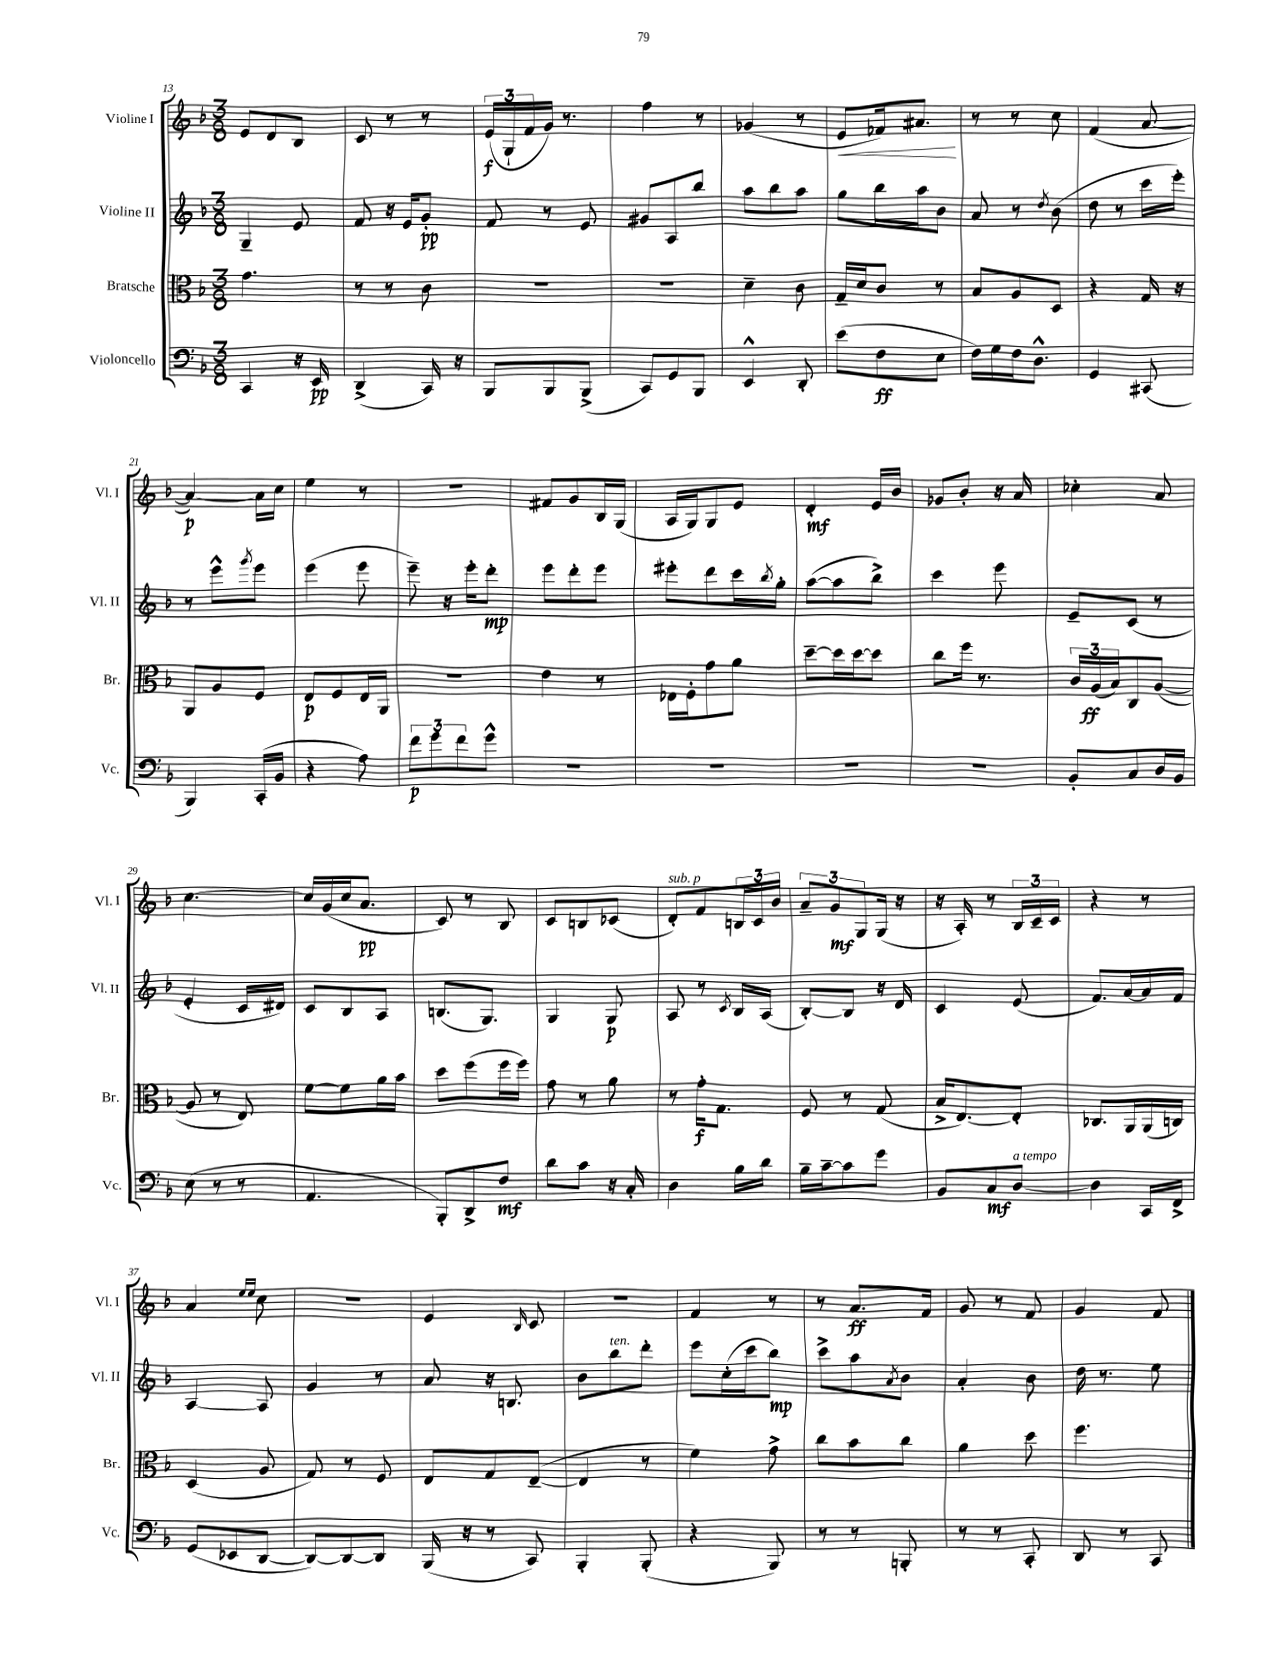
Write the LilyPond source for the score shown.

<<
\new StaffGroup <<
\new Staff = "s0" \with { instrumentName = "Violine I" shortInstrumentName = "Vl. I" } {
    \clef treble \key f \major \numericTimeSignature \time 3/8
    e'8 d'8 bes8 |
    c'8 r8 r8 |
    \tuplet 3/2 { e'16\f( g16-! f'16 } g'16) r8. |
    f''4 r8 |
    ges'4( r8 |
    e'8\< fes'16) ais'8.\! |
    r8 r8 c''8 |
    f'4( a'8~ |
    a'4~\p) a'16 c''16 |
    e''4 r8 |
    R4. |
    fis'8 g'8 bes16 g16( |
    a16 g16) g8 e'8 |
    d'4-.\mf e'16 bes'16 |
    ges'8 bes'8-. r16 a'16 |
    ces''4-. a'8 |
    c''4.~ |
    c''16 g'16( c''16 a'8.\pp |
    c'8) r8 bes8 |
    c'8 b8 ces'8( |
    d'8-.^\markup { \italic "sub. p" }) f'8 \tuplet 3/2 { b16 c'16 bes'16 } |
    \tuplet 3/2 { a'8-- g'8\mf g8 } g16( r16 |
    r16 a16-.) r8 \tuplet 3/2 { bes16 c'16-- c'16 } |
    r4 r8 |
    a'4 \grace { e''16 e''16 } c''8 |
    R4. |
    e'4 \grace { bes16 } c'8 |
    R4. |
    f'4 r8 |
    r8 a'8.\ff f'16 |
    g'8 r8 f'8 |
    g'4 f'8 \bar "|." |
}
\new Staff = "s1" \with { instrumentName = "Violine II" shortInstrumentName = "Vl. II" } {
    \clef treble \key f \major \numericTimeSignature \time 3/8
    g4-- e'8 |
    f'8 r16 e'16 g'8-.\pp |
    f'8 r8 e'8 |
    gis'8 a8 bes''8 |
    a''8 bes''8 a''8 |
    g''8 bes''16 a''16 bes'8 |
    a'8 r8 \acciaccatura { d''8 } bes'8( |
    d''8 r8 c'''16 e'''16-.) |
    r8 e'''8-^ \acciaccatura { g'''8 } e'''8 |
    e'''4( e'''8 |
    e'''8--) r16 e'''16-. d'''8-.\mp |
    e'''8 d'''8-. e'''8 |
    eis'''8-. d'''8 c'''16 \acciaccatura { bes''8 } g''16-. |
    a''8~( a''8 bes''8->) |
    c'''4 e'''8 |
    e'8-- c'8( r8 |
    e'4-. c'16 dis'16) |
    c'8 bes8 a8 |
    b8.( g8.) |
    g4 g8\p |
    a8 r8 \acciaccatura { c'8 } bes16 a16( |
    bes8~-.) bes8 r16 d'16 |
    c'4 e'8( |
    f'8.) a'16~ a'16 f'16 |
    a4~ a8 |
    g'4 r8 |
    a'8 r16 b8. |
    bes'8 bes''8^\markup { \italic "ten." } d'''8-. |
    e'''8 c''16-.( c'''16 bes''8\mp) |
    c'''8-> a''8 \acciaccatura { a'8 } bes'8 |
    a'4-. bes'8 |
    d''16 r8. e''8 \bar "|." |
}
\new Staff = "s2" \with { instrumentName = "Bratsche" shortInstrumentName = "Br." } {
    \clef alto \key f \major \numericTimeSignature \time 3/8
    g'4. |
    r8 r8 c'8 |
    R4. |
    R4. |
    d'4-- c'8 |
    g16-- d'16 c'8 r8 |
    bes8 a8 d8 |
    r4 g16 r16 |
    a,8 a8 f8 |
    e8\p f8 e16 a,16 |
    R4. |
    e'4 r8 |
    ees16 f16-. g'8 a'8 |
    d''8~-- d''16 d''16~ d''8 |
    c''8 f''16 r8. |
    \tuplet 3/2 { c'16 a16\ff( bes16) } c8 a8~( |
    a8 r8 e8) |
    f'8~ f'8 a'16 bes'16 |
    d''8 f''8( f''16 f''16) |
    g'8 r8 a'8 |
    r8 g'16-.\f g8. |
    f8 r8 g8( |
    bes16-> e8.~) e8-. |
    ces8. a,16 a,16( c16) |
    d4( a8 |
    g8) r8 f8 |
    e8 g8 e8~--( |
    e4 r8 |
    f'4) g'8-> |
    c''8 bes'8 c''8 |
    a'4 d''8 |
    f''4. \bar "|." |
}
\new Staff = "s3" \with { instrumentName = "Violoncello" shortInstrumentName = "Vc." } {
    \clef bass \key f \major \numericTimeSignature \time 3/8
    c,4 r16 e,16\pp |
    d,4->( c,16) r16 |
    bes,,8 bes,,8 bes,,8->( |
    c,8) g,8 bes,,8 |
    e,4-^ d,8-. |
    e'8( f8\ff e8 |
    f16) g16 f16 d8.-^ |
    g,4 cis,8( |
    bes,,4) c,16-.( bes,16 |
    r4 a8) |
    \tuplet 3/2 { f'8\p g'8 f'8 } g'8-^ |
    R4. |
    R4. |
    R4. |
    R4. |
    bes,8-. c8 d16 bes,16 |
    e8( r8 r8 |
    a,4. |
    bes,,8-.) d,8-> f8\mf |
    d'8 c'8 r16 c16-. |
    d4 bes16 d'16 |
    bes16-- c'16~-- c'8 g'8 |
    bes,8 c8\mf d8~^\markup { \italic "a tempo" } |
    d4 c,16 f,16-> |
    g,8( ees,8 d,8~ |
    d,8~) d,8~ d,8 |
    bes,,16( r16 r8 c,8) |
    bes,,4-. bes,,8-.( |
    r4 bes,,8) |
    r8 r8 b,,8-. |
    r8 r8 c,8-. |
    d,8 r8 c,8 \bar "|." |
}
>>
>>
\layout { \context { \Score currentBarNumber = #13 } }
